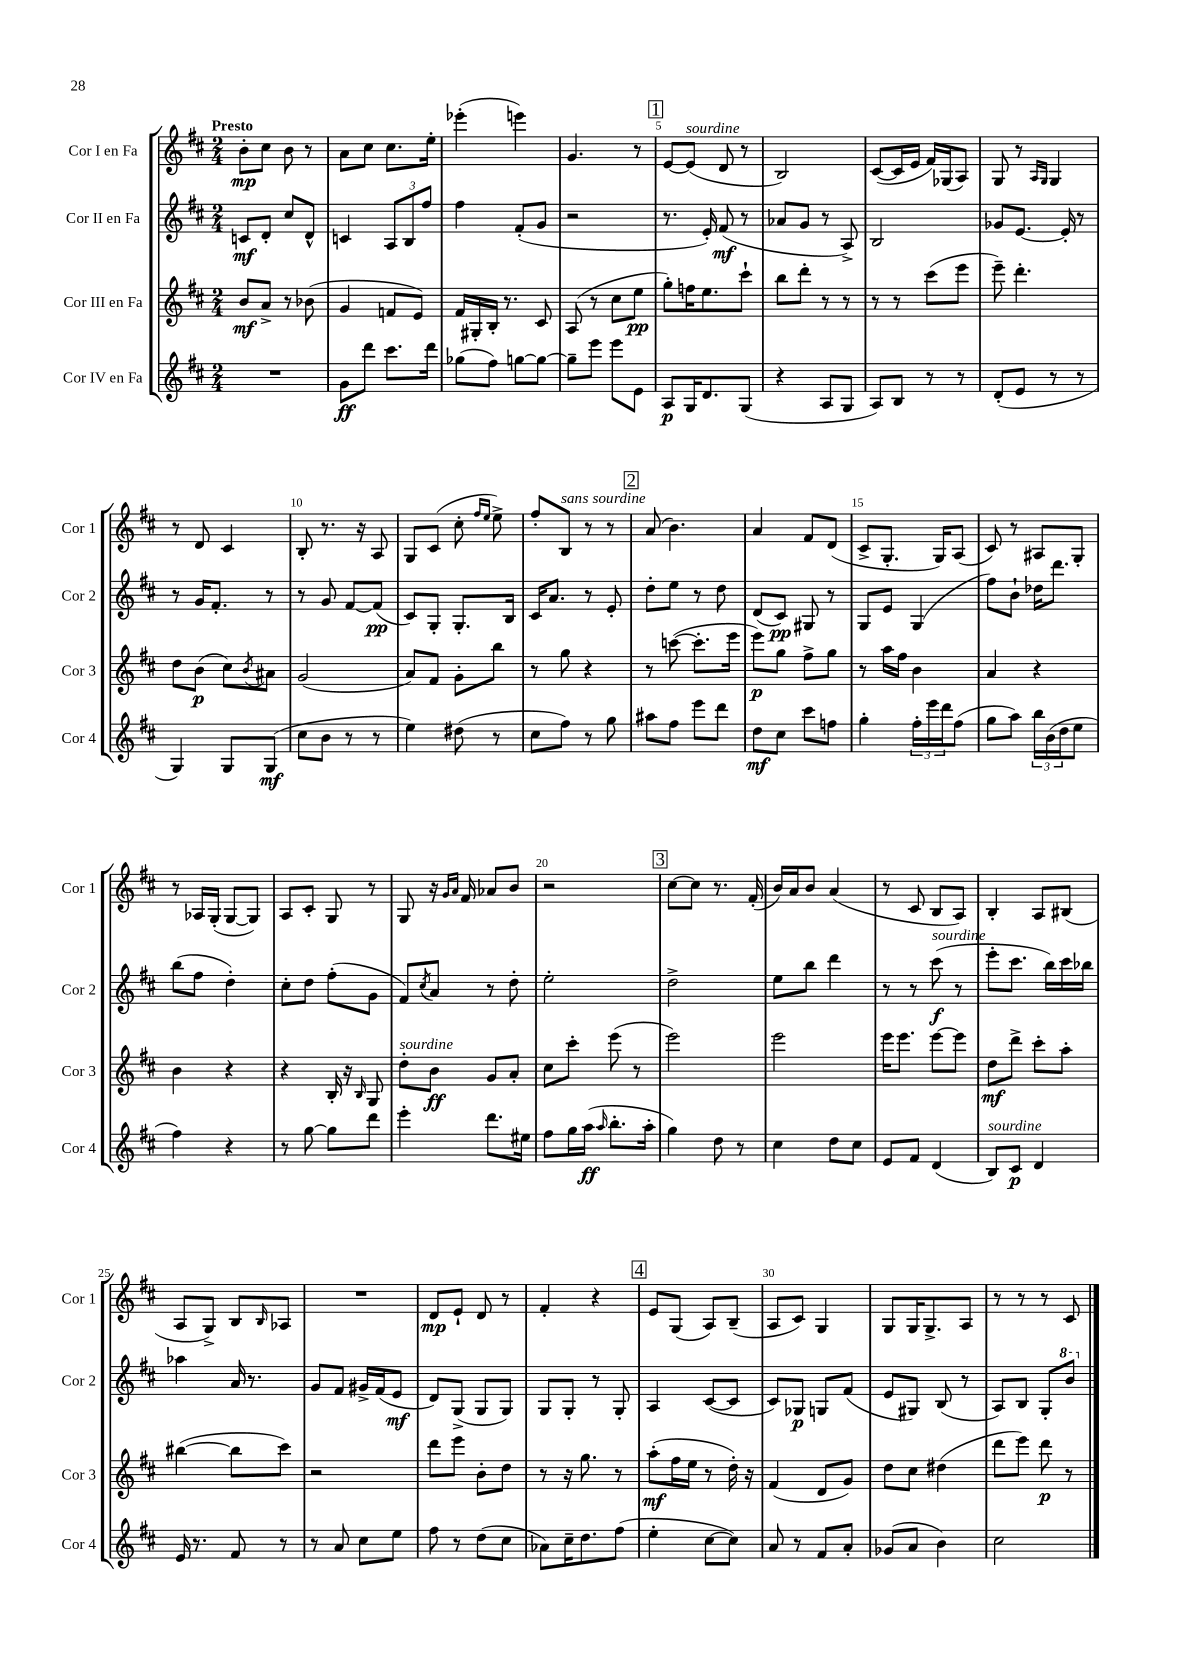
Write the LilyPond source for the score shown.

<<
\new StaffGroup <<
\new Staff = "s0" \with { instrumentName = "Cor I en Fa" shortInstrumentName = "Cor 1" } {
    \clef treble \key d \major \numericTimeSignature \time 2/4 \tempo "Presto"
    b'8-.\mp cis''8 b'8 r8 |
    a'8 cis''8 cis''8. e''16-. |
    ees'''4-.( e'''4) |
    g'4. r8 |
    \mark \markup { \box "1" } e'8~ e'8^\markup { \italic "sourdine" }( d'8 r8 |
    b2) |
    cis'8~( cis'16 e'16 fis'16) ges16( a8) |
    g8 r8 \grace { a16 g16 } g4 |
    r8 d'8 cis'4 |
    b8-. r8. r16 a8 |
    g8 cis'8( cis''8-. \grace { fis''16 e''16 } e''8->) |
    fis''8-. b8^\markup { \italic "sans sourdine" } r8 r8 |
    \mark \markup { \box "2" } a'8( b'4.) |
    a'4 fis'8 d'8( |
    cis'8-> g8.-. g16) a8( |
    cis'8) r8 ais8 g8-. |
    r8 aes16 g16-.( g8~ g8) |
    a8 cis'8-. g8 r8 |
    g8 r16 \grace { g'16 a'16 } fis'16 aes'8 b'8 |
    r2 |
    \mark \markup { \box "3" } cis''8~ cis''8 r8. fis'16-.( |
    b'16) a'16 b'8 a'4( |
    r8 cis'8 b8 a8) |
    b4-. a8 bis8( |
    a8 g8->) b8 \grace { b16 } aes8 |
    R2 |
    d'8\mp e'8-! d'8 r8 |
    fis'4-. r4 |
    \mark \markup { \box "4" } e'8 g8( a8) b8--( |
    a8 cis'8) g4 |
    g8 g16 g8.-> a8 |
    r8 r8 r8 cis'8 \bar "|." |
}
\new Staff = "s1" \with { instrumentName = "Cor II en Fa" shortInstrumentName = "Cor 2" } {
    \clef treble \key d \major \numericTimeSignature \time 2/4
    c'8\mf d'8-. cis''8 d'8-^ |
    c'4 \tuplet 3/2 { a8 b8 fis''8 } |
    fis''4 fis'8-.( g'8 |
    r2 |
    \mark \markup { \box "1" } r8. e'16-.) fis'8\mf( r8 |
    aes'8 g'8 r8 a8->) |
    b2 |
    ges'8 e'8.~ e'16-. r8 |
    r8 g'16 fis'8.-. r8 |
    r8 g'8 fis'8~ fis'8\pp( |
    cis'8) g8-. g8.-. b16 |
    cis'16 a'8. r8 e'8-. |
    \mark \markup { \box "2" } d''8-. e''8 r8 d''8 |
    d'8( cis'8\pp) gis8 r8 |
    g8 e'8 g4( |
    fis''8) b'8-! des''16 d'''8. |
    b''8( fis''8 d''4-.) |
    cis''8-. d''8 fis''8-.( g'8 |
    fis'8) \acciaccatura { cis''8 } a'8 r8 d''8-. |
    e''2-. |
    \mark \markup { \box "3" } d''2-> |
    e''8 b''8 d'''4 |
    r8 r8 cis'''8\f^\markup { \italic "sourdine" }( r8 |
    e'''8-. cis'''8. b''16) cis'''16 bes''16 |
    aes''4 a'16 r8. |
    g'8 fis'8 gis'16-> fis'16( e'8\mf |
    d'8) g8->( g8 g8) |
    g8 g8-. r8 g8-. |
    \mark \markup { \box "4" } a4 cis'8~( cis'8 |
    cis'8) ges8\p g8 fis'8( |
    e'8 gis8) b8( r8 |
    a8) b8 g8-. \ottava #1 b''8 \ottava #0 \bar "|." |
}
\new Staff = "s2" \with { instrumentName = "Cor III en Fa" shortInstrumentName = "Cor 3" } {
    \clef treble \key d \major \numericTimeSignature \time 2/4
    b'8\mf a'8-> r8 bes'8( |
    g'4 f'8 e'8) |
    fis'16 gis16-. b16-. r8. cis'8 |
    a8( r8 cis''8 e''8\pp |
    \mark \markup { \box "1" } g''8-.) f''16 e''8. cis'''8-! |
    b''8 d'''8-. r8 r8 |
    r8 r8 cis'''8( e'''8 |
    e'''8--) d'''4.-. |
    d''8 b'8\p( cis''8) \acciaccatura { b'8 } ais'8 |
    g'2( |
    a'8) fis'8 g'8-. b''8 |
    r8 g''8 r4 |
    \mark \markup { \box "2" } r8 c'''8~( c'''8.-. e'''16 |
    e'''8\p) g''8 fis''8-> g''8 |
    r8 a''16 fis''16 b'4 |
    a'4 r4 |
    b'4 r4 |
    r4 b16-. r16 \grace { b16 } g8 |
    d''8-.^\markup { \italic "sourdine" } b'8\ff g'8 a'8-. |
    cis''8 cis'''8-. e'''8( r8 |
    \mark \markup { \box "3" } e'''2) |
    e'''2 |
    e'''16 e'''8. e'''8~ e'''8 |
    d''8\mf d'''8-> cis'''8-. a''8-. |
    bis''4~( bis''8 cis'''8) |
    r2 |
    d'''8 e'''8 b'8-. d''8 |
    r8 r16 g''8. r8 |
    \mark \markup { \box "4" } a''8-.\mf( fis''16 e''16 r8 d''16-.) r16 |
    fis'4( d'8 g'8) |
    d''8 cis''8 dis''4( |
    d'''8 e'''8) d'''8\p r8 \bar "|." |
}
\new Staff = "s3" \with { instrumentName = "Cor IV en Fa" shortInstrumentName = "Cor 4" } {
    \clef treble \key d \major \numericTimeSignature \time 2/4
    R2 |
    g'8\ff d'''8 cis'''8. d'''16 |
    ges''8( fis''8) g''8~ g''8~ |
    g''8-- e'''8 e'''8 e'8 |
    \mark \markup { \box "1" } a8\p g16 d'8. g8( |
    r4 a8 g8 |
    a8) b8 r8 r8 |
    d'8-.( e'8 r8 r8 |
    g4) g8 g8\mf( |
    cis''8 b'8 r8 r8 |
    e''4) dis''8( r8 |
    cis''8 fis''8) r8 g''8 |
    \mark \markup { \box "2" } ais''8 fis''8 e'''8 d'''8 |
    d''8\mf cis''8 cis'''8 f''8 |
    g''4-. \tuplet 3/2 { fis''16-. e'''16 d'''16 } fis''8( |
    g''8 a''8) \tuplet 3/2 { b''16 b'16( d''16 } e''8 |
    fis''4) r4 |
    r8 g''8~ g''8 d'''8 |
    e'''4-. d'''8. eis''16 |
    fis''8 g''16 a''16\ff( \grace { a''16 } b''8.-. a''16-. |
    \mark \markup { \box "3" } g''4) d''8 r8 |
    cis''4 d''8 cis''8 |
    e'8 fis'8 d'4( |
    b8^\markup { \italic "sourdine" }) cis'8\p d'4 |
    e'16 r8. fis'8 r8 |
    r8 a'8 cis''8 e''8 |
    fis''8 r8 d''8( cis''8 |
    aes'8) cis''16-- d''8. fis''8( |
    \mark \markup { \box "4" } e''4-. cis''8~ cis''8) |
    a'8 r8 fis'8 a'8-. |
    ges'8( a'8 b'4) |
    cis''2 \bar "|." |
}
>>
>>
\layout { \context { \Score \override BarNumber.break-visibility = ##(#f #t #t) barNumberVisibility = #(every-nth-bar-number-visible 5) } }
